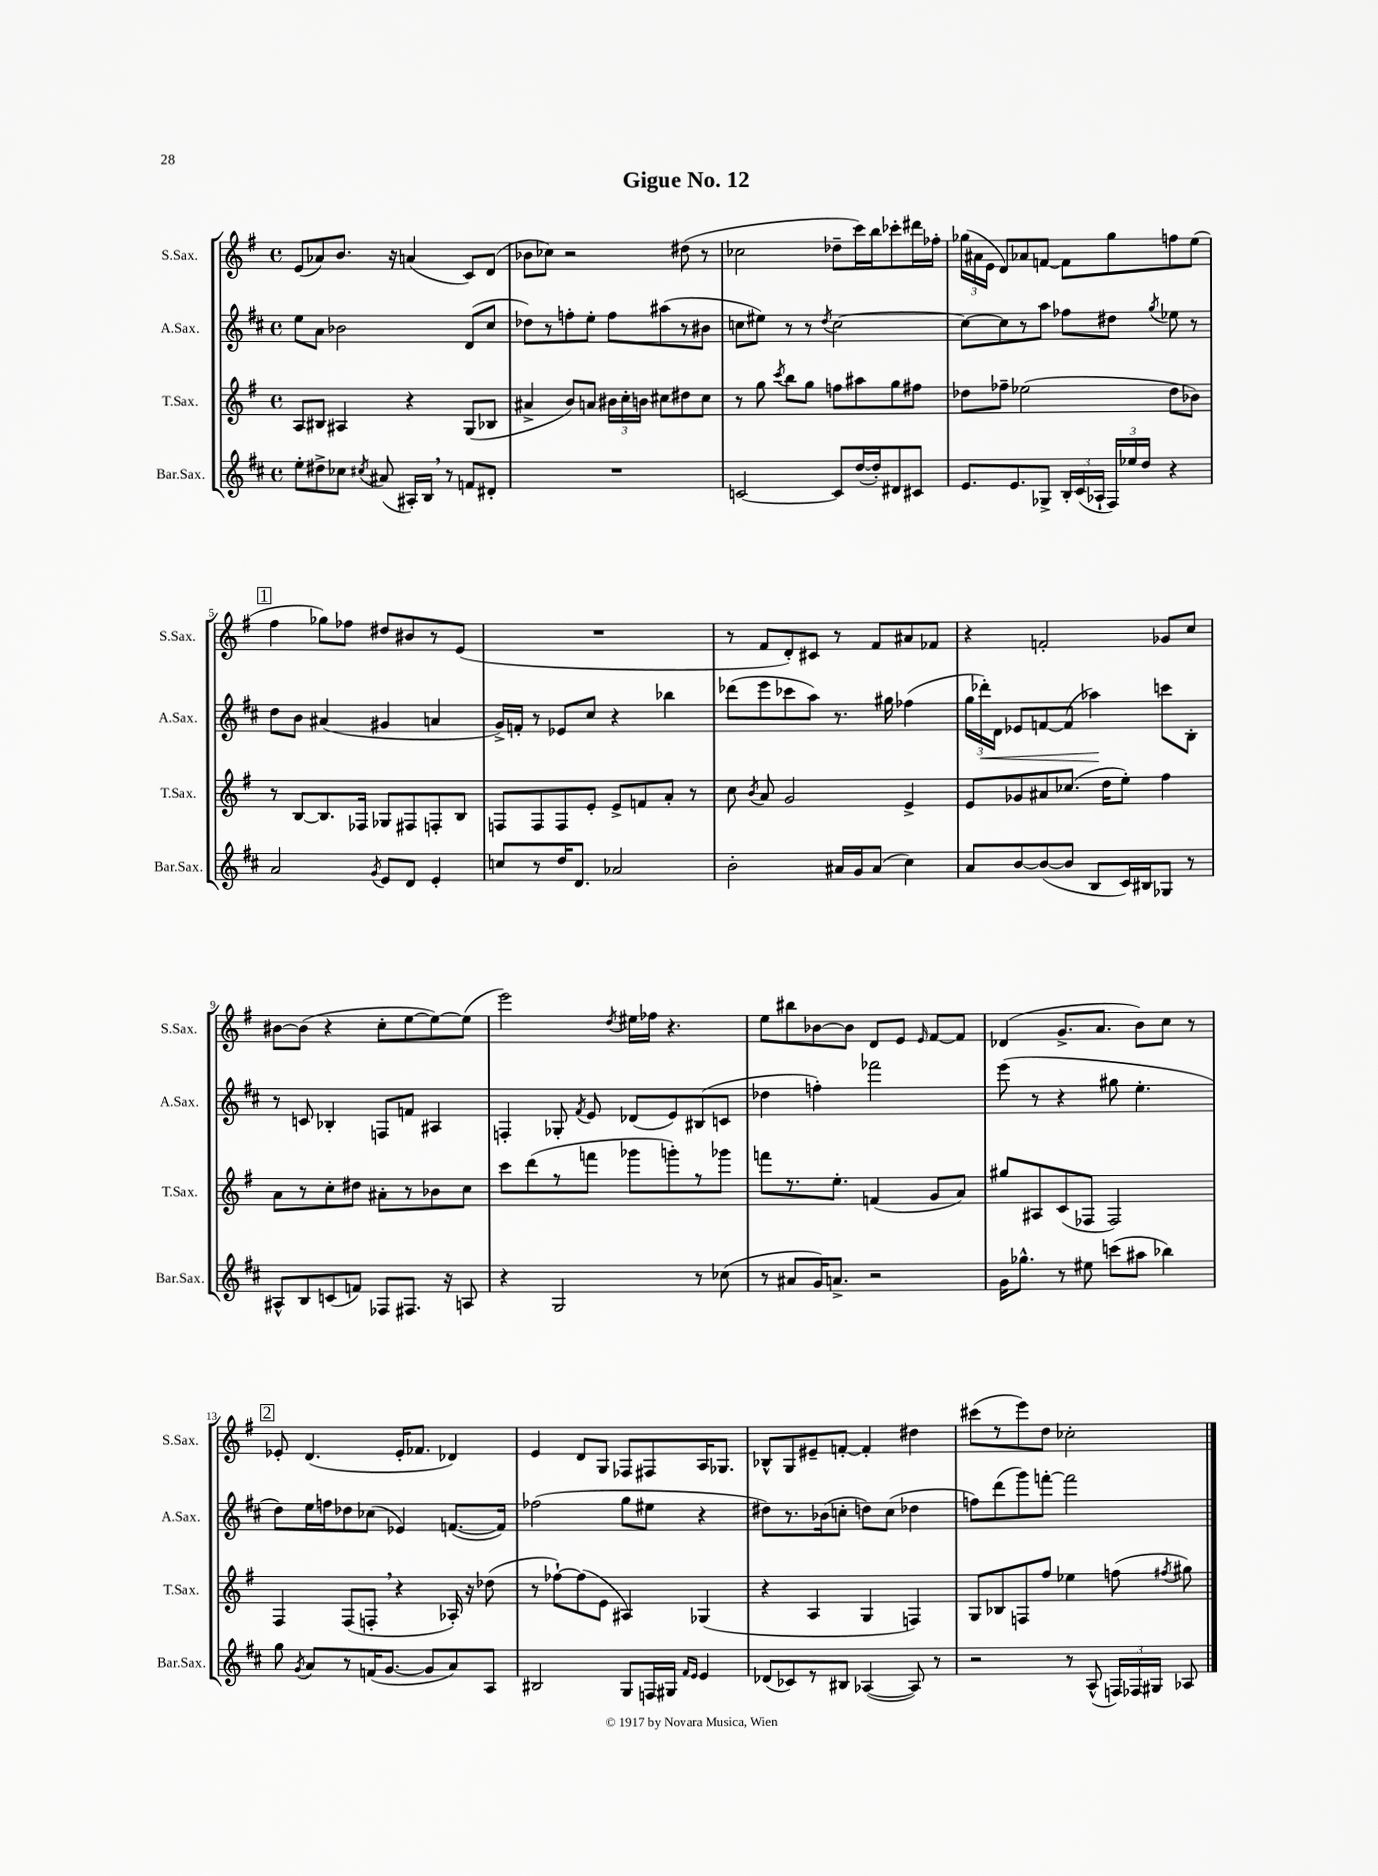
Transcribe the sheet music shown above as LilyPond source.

\header { title = "Gigue No. 12" }
<<
\new StaffGroup <<
\new Staff = "s0" \with { instrumentName = "S.Sax." shortInstrumentName = "S.Sax." } {
    \clef treble \key g \major \defaultTimeSignature \time 4/4
    \autoBeamOff e'8[( aes'8) b'8.] r16 a'4( c'8[) d'8]( |
    bes'8[ ces''8]) r2 dis''8( r8 |
    ces''2 des''8[-- c'''16) b''16 ces'''8-. dis'''16 fes''16]-. |
    \tuplet 3/2 { ges''16[( ais'16 e'16] } d'8[) aes'8 f'8]~ f'8[ ges''8 f''8 e''8]( |
    \mark \markup { \box "1" } fis''4 ges''8[) fes''8] dis''8[ bis'8 r8 e'8]( |
    R1 |
    r8 fis'8[ d'8-.) cis'8] r8 fis'8[ ais'8 fes'8] |
    r4 f'2-. ges'8[ c''8] |
    bis'8[~ bis'8]( r4 c''8[-. e''8~ e''8~) e''8]( |
    e'''2) \acciaccatura { d''8 } eis''16[ fes''16] r4. |
    e''8[ bis''8 bes'8~ bes'8] d'8[ e'8] \grace { e'16 } fis'8[~ fis'8] |
    des'4( g'8.[-> a'8.] b'8[) c''8] r8 |
    \mark \markup { \box "2" } ees'8-. d'4.( ees'16[-. fes'8.] des'4) |
    e'4 d'8[ g8] fes8[ fis8 a16 ges8.] |
    bes8[-^ g8 eis'8-- f'8]~-. f'4-. dis''4 |
    cis'''8[( r8 e'''8) d''8] ces''2-. \bar "|." |
}
\new Staff = "s1" \with { instrumentName = "A.Sax." shortInstrumentName = "A.Sax." } {
    \clef treble \key d \major \defaultTimeSignature \time 4/4
    \autoBeamOff e''8[ a'8] bes'2 d'8[( cis''8] |
    des''8[) r8 f''8-. e''8]-. f''8[ ais''8( r8 bis'8] |
    c''8[ eis''8]) r8 r8 \acciaccatura { d''8 } c''2~ |
    c''8[~ c''8 r8 a''8] fes''8[ dis''8] \acciaccatura { g''8 } ees''8 r8 |
    \mark \markup { \box "1" } d''8[ b'8] ais'4( gis'4 a'4 |
    g'16[->) f'16]-. r8 ees'8[ cis''8] r4 bes''4 |
    des'''8[( e'''8 ces'''8 a''8]) r8. gis''16 fes''4( |
    \tuplet 3/2 { g''16[ des'''16-.\<) d'16] } ees'8[ f'8~ f'8]( aes''4\!) c'''8[ b8]-. |
    r8 c'8 bes4-. f8[ f'8] ais4 |
    f4-. ges8-. \acciaccatura { fis'8 } e'8 des'8[( e'8) bis8( c'8] |
    des''4 f''4-.) fes'''2 |
    e'''8( r8 r4 gis''8 e''4.-. |
    \mark \markup { \box "2" } d''8[) e''16 f''16 des''8 ces''8]( ees'4) f'8.[~( f'16]) |
    fes''2( g''8[ eis''8] r4 |
    dis''8[) r8. bes'16( c''8]-. d''8[) c''8]( des''4 |
    f''8[) d'''8( g'''8) f'''8]~-. f'''2 \bar "|." |
}
\new Staff = "s2" \with { instrumentName = "T.Sax." shortInstrumentName = "T.Sax." } {
    \clef treble \key g \major \defaultTimeSignature \time 4/4
    \autoBeamOff a8[ bis8] ais4 r4 g8[( bes8] |
    ais'4-> b'8[) a'8] \tuplet 3/2 { bis'16[ c''16-. b'16] } cis''8[ dis''8 cis''8] |
    r8 g''8 \acciaccatura { c'''8 } b''8[ g''8] f''8[ ais''8 g''8 fis''8] |
    des''8[ fes''8]-- ees''2( des''8[ bes'8]) |
    \mark \markup { \box "1" } r8 b8[~ b8. fes16] ges8[ fis8 f8-. b8] |
    f8[ f8 f8 e'8]-. e'8[-> f'8 a'8]-. r8 |
    c''8 \acciaccatura { b'8 } a'8 g'2 e'4-> |
    e'8[ ges'8 ais'8 ces''8.]( d''16[ e''8]-.) fis''4 |
    a'8[ r8 c''8-. dis''8] ais'8[-. r8 bes'8 c''8] |
    c'''8[ d'''8( r8 f'''8] ges'''8[ g'''8-.) r8 ges'''8] |
    f'''8[ r8. e''8.]-. f'4( g'8[ a'8]) |
    gis''8[ ais8 c'8( fes8] fes2) |
    \mark \markup { \box "2" } fis4 fis8[( f8]-. \breathe r4 aes16-.) r16 des''8( |
    r8 fes''8[~-!) fes''8( e'8] ais4) ges4( |
    r4 a4 g4 f4) |
    g8[ bes8 f8 fis''8] ees''4 f''8( \acciaccatura { fis''8 } gis''8) \bar "|." |
}
\new Staff = "s3" \with { instrumentName = "Bar.Sax." shortInstrumentName = "Bar.Sax." } {
    \clef treble \key d \major \defaultTimeSignature \time 4/4
    \autoBeamOff e''8[-. dis''8-> ces''8] \acciaccatura { cis''8 } ais'8( ais16[-.) b16] \breathe r8 f'8[ dis'8]-. |
    R1 |
    c'2~ c'8[ d''16~( d''16-.) dis'8 cis'8] |
    e'8.[ e'8. ges8]-> \tuplet 3/2 { b16[-. cis'16( aes16]-! } \tuplet 3/2 { fis16[) ees''16 d''16] } r4 |
    \mark \markup { \box "1" } a'2 \acciaccatura { g'8 } e'8[ d'8] e'4-. |
    c''8[ r8 d''16 d'8.] aes'2 |
    b'2-. ais'16[ g'16 ais'8]( cis''4) |
    a'8[ b'8~ b'8~( b'8] b8[ cis'16) bis16 ges8] r8 |
    ais8[-^ b8 c'8( f'8]) fes8[ fis8.] r16 a8 |
    r4 g2 r8 ces''8( |
    r8 ais'8[ g'16) a'8.]-> r2 |
    g'16[ ges''8.]-^ r8 eis''8 c'''8[( ais''8] bes''4) |
    \mark \markup { \box "2" } g''8 \acciaccatura { g'8 } a'8[ r8 f'16( g'8.]~ g'8[ a'8) a8] |
    bis2 g8[ f16 gis16] \grace { fis'16[ e'16] } e'4 |
    des'8[( ces'8) r8 bis8] aes4~( aes8) r8 |
    r2 r8 a8-^( \tuplet 3/2 { f16[) fes16 gis16] } aes8 \bar "|." |
}
>>
>>
